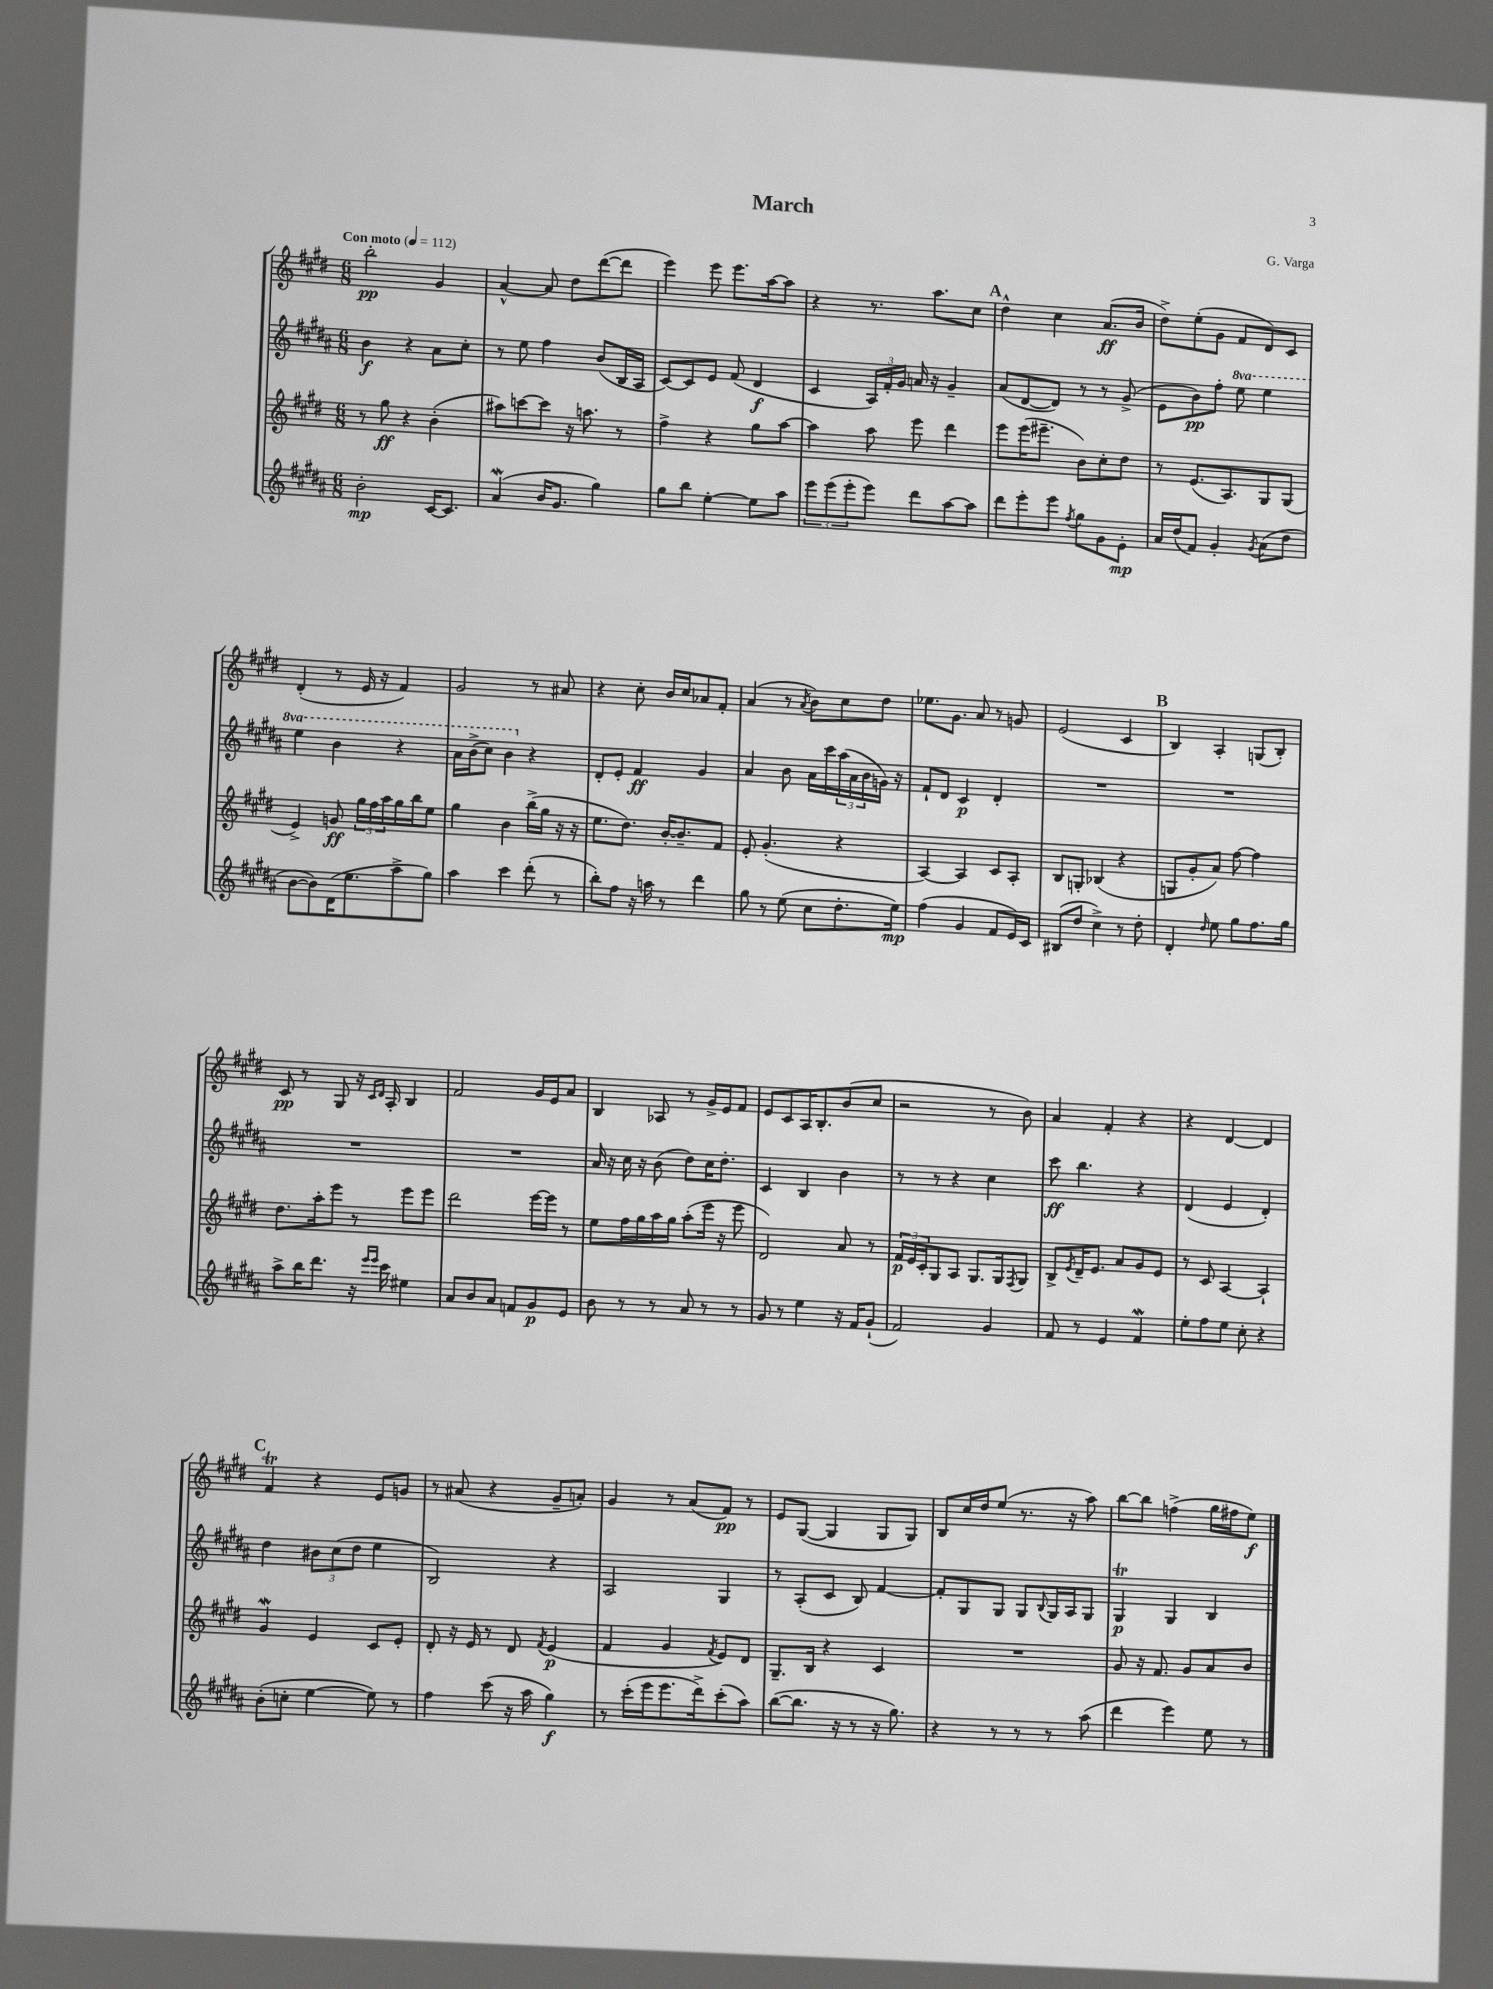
\header { title = "March" composer = "G. Varga" }
<<
\new StaffGroup <<
\new Staff = "s0" {
    \clef treble \key e \major \numericTimeSignature \time 6/8 \tempo "Con moto" 4 = 112
    b''2-.\pp gis'4 |
    a'4~-^ a'8 dis''8 dis'''8~( dis'''8 |
    e'''4) e'''8 e'''8. a''16~ a''8 |
    r4 r8. a''8. cis''8 |
    \mark \markup { \bold "A" } dis''4-^ cis''4 a'8.\ff( b'16 |
    dis''8->) e''8-.( gis'8 fis'8 dis'8) cis'8 |
    dis'4-.( r8 e'16 r16 fis'4) |
    gis'2 r8 ais'8 |
    r4 cis''8-. b'16 cis''16 aes'8 fis'8-. |
    a'4( r8 \acciaccatura { a'8 } b'8) cis''8 dis''8 |
    ees''8. gis'8. a'8 r8 g'8 |
    e'2( cis'4 |
    \mark \markup { \bold "B" } b4) a4-. g8( b8-.) |
    cis'8\pp r8 gis8 r16 \grace { cis'16 dis'16 } a16-. b4 |
    fis'2 gis'16 e'16 a'8 |
    b4 aes8 r8 gis'16-> e'16 fis'8 |
    e'8 cis'8 a16 b8.-. b'8( cis''8 |
    r2 r8 b'8) |
    a'4 fis'4-. r4 |
    r4 dis'4~ dis'4 |
    \mark \markup { \bold "C" } fis'4\trill r4 e'8 g'8 |
    r8 ais'8( r4 gis'8-- a'8-.) |
    gis'4 r8 a'8( fis'8\pp) r8 |
    e'8 gis8~( gis4 gis8 gis8) |
    b8 cis''16 dis''16 e''8( r8. r16 a''8) |
    b''8~ b''8 f''4->( gis''16 fis''16 e''8\f) \bar "|." |
}
\new Staff = "s1" {
    \clef treble \key b \major \numericTimeSignature \time 6/8 \set Staff.ottavationMarkups = #ottavation-simple-ordinals
    b'4\f r4 ais'8 cis''8-. |
    r8 e''8 fis''4 b'8( b16 ais16 |
    cis'8~) cis'8 e'8 fis'8( dis'4\f |
    cis'4 \tuplet 3/2 { ais16) fis'16-. gis'16 } a'16 r16 gis'4-- |
    \mark \markup { \bold "A" } ais'8( dis'8~ dis'8) r8 r8 gis'8->( |
    e'8 b'8\pp) fis''8-. \ottava #1 e'''8 e'''4 |
    e'''4 b''4 r4 |
    ais''16 b''16->( cis'''8) b''4 \ottava #0 r4 |
    dis'8-. e'8-. fis'4\ff gis'4 |
    ais'4 b'8 ais'16 cis'''16 \tuplet 3/2 { ais''16( ais'16 b'16 } g'16) r16 |
    fis'8-! dis'8 cis'4\p dis'4-. |
    R2. |
    \mark \markup { \bold "B" } R2. |
    R2. |
    R2. |
    ais'16 r16 cis''16 r16 b'8( dis''8) cis''16 dis''8.-. |
    cis'4 b4 b'4 |
    r8 r8 r4 cis''4 |
    cis'''8\ff b''4. r4 |
    dis'4( e'4 dis'4-.) |
    \mark \markup { \bold "C" } dis''4 \tuplet 3/2 { bis'8 cis''8( dis''8 } e''4 |
    b2) r4 |
    ais2 gis4 |
    r8 ais8-.( cis'8 b8) fis'4~ |
    fis'8-. gis8 gis8 gis8 \appoggiatura { b8 } gis16 ais16 gis8 |
    gis4\trill\p gis4 b4 \bar "|." |
}
\new Staff = "s2" {
    \clef treble \key e \major \numericTimeSignature \time 6/8
    r8 gis''8\ff r4 b'4-.( |
    ais''8) c'''8~ c'''8 r16 a''8. r8 |
    fis''4-> r4 gis''8 a''8~ |
    a''4 a''8 e'''8 dis'''4 |
    \mark \markup { \bold "A" } e'''8 e'''16( eis'''8.-- b'8) cis''8-. dis''8 |
    r8 e'8.( a8.) gis8 gis8( |
    e'4->) g'8\ff \tuplet 3/2 { gis''16 fis''16 a''16 } gis''16 b''16 e''8 |
    gis''4 b'4 b''16->( gis''16 r16 r16 |
    e''8. dis''8.) b'16~-. b'8.-- fis'8 |
    e'8-. gis'4.-.( r4 |
    a4~) a4 cis'8 a8-. |
    b8 g8-. bes4( r4 |
    \mark \markup { \bold "B" } g8 gis'8-. a'8) fis''8~ fis''4 |
    dis''8. a''16-. e'''8 r8 e'''8 e'''8 |
    dis'''2 e'''16~ e'''16 r8 |
    e''8 fis''16 gis''16 a''16 gis''16 a''8-.( e'''16 r16 e'''8 |
    dis'2) a'8 r8 |
    \tuplet 3/2 { fis'16\p e'16 cis'16-. } gis8 a8 gis8. gis16 \acciaccatura { fis8 } gis8 |
    b8-> \acciaccatura { e'8 } dis'16-- e'8. a'8 gis'8 e'8 |
    r8 cis'8 a4~ a4-! |
    \mark \markup { \bold "C" } gis'4\mordent e'4 cis'8 e'8-. |
    dis'8-. r16 e'16 r8 dis'8 \acciaccatura { fis'8 } e'4\p( |
    fis'4 gis'4 \acciaccatura { fis'8 } e'8) dis'8 |
    gis8.-- b16 r4 cis'4 |
    R2. |
    gis'8 r16 fis'8. gis'8 a'8 b'8 \bar "|." |
}
\new Staff = "s3" {
    \clef treble \key b \major \numericTimeSignature \time 6/8
    b'2-.\mp cis'16~ cis'8. |
    ais'4\mordent( b'16 gis'8. gis''4) |
    gis''8 b''8 e''4~-. e''8 ais''8 |
    \tuplet 3/2 { e'''8 e'''8( e'''8-. } e'''8) dis'''8 ais''8~ ais''8 |
    \mark \markup { \bold "A" } dis'''8 e'''8-. e'''8 \acciaccatura { fis''8 } gis''8 gis'8 e'8-.\mp |
    ais'16 dis''16( fis'8) gis'4-. \acciaccatura { gis'8 } ais'8( dis''8 |
    b'8~ b'8) dis'16( e''8. ais''8-> gis''8) |
    ais''4 cis'''4 dis'''8-.( r8 |
    b''8-.) fis''8 r16 a''16 r8 dis'''4 |
    gis''8 r8 e''8( cis''8 dis''8.-. e''16\mp) |
    fis''4( gis'4 fis'8 e'16) cis'16 |
    bis8( dis''8 cis''4->) r8 dis''8-. |
    \mark \markup { \bold "B" } dis'4-. \grace { dis''16 } e''8 gis''8 fis''8. gis''16 |
    ais''8-> b''16 dis'''8. r16 \grace { e'''16 e'''16 } cis'''16 eis''4 |
    ais'8 b'8 ais'8 f'8 gis'8\p e'8 |
    b'8 r8 r8 ais'8 r8 r8 |
    gis'8 r8 e''4 r16 fis'16 gis'8-!( |
    fis'2) gis'4 |
    fis'8 r8 e'4 fis'4\mordent |
    e''8-. fis''8 e''8 cis''8-. r4 |
    \mark \markup { \bold "C" } b'8-.( c''8-. e''4~ e''8) r8 |
    fis''4 cis'''8( r16 ais''16 gis''4\f) |
    r8 cis'''16-.( e'''16 e'''8. dis'''16->) cis'''8-.( ais''8) |
    b''8~( b''8. r16 r8 r16 gis''8.) |
    r4 r8 r8 r8 ais''8( |
    dis'''4 e'''4) e''8 r8 \bar "|." |
}
>>
>>
\layout { \context { \Score \remove "Bar_number_engraver" } }
